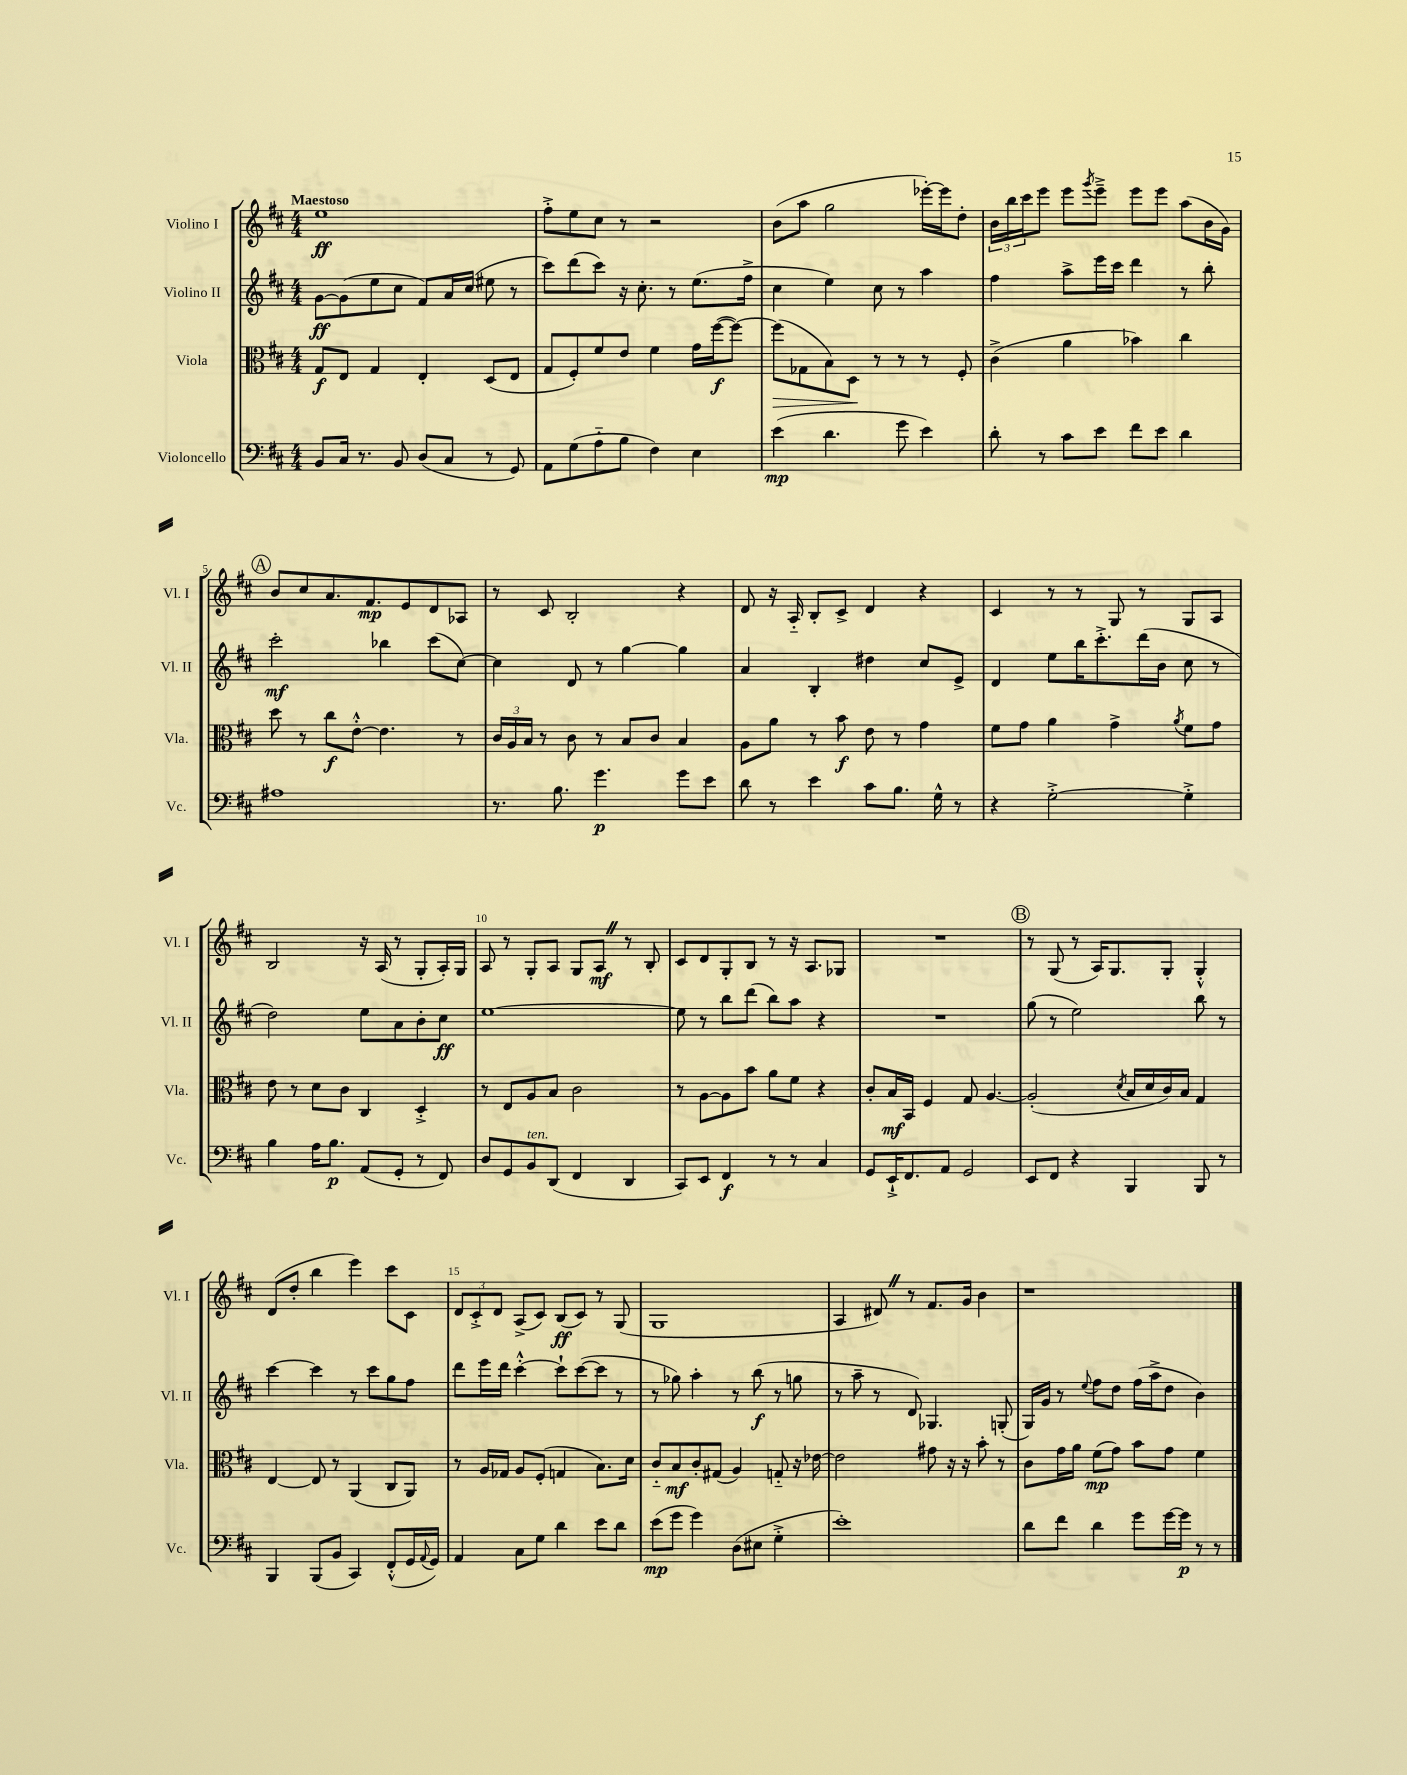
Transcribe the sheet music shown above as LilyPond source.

<<
\new StaffGroup <<
\new Staff = "s0" \with { instrumentName = "Violino I" shortInstrumentName = "Vl. I" } {
    \clef treble \key d \major \numericTimeSignature \time 4/4 \tempo "Maestoso"
    e''1\ff |
    fis''8-.-> e''8 cis''8 r8 r2 |
    b'8( a''8 g''2 ees'''16~-.) ees'''16 d''8-. |
    \tuplet 3/2 { b'16 b''16 cis'''16 } e'''8 e'''8 \acciaccatura { g'''8 } e'''8---> e'''8 e'''8 a''8( b'16 g'16) |
    \mark \markup { \circle "A" } b'8 cis''8 a'8. fis'8.\mp e'8 d'8 aes8 |
    r8 cis'8 b2-. r4 |
    d'8 r16 a16-_ b8-. cis'8-> d'4 r4 |
    cis'4 r8 r8 g8 r8 g8 a8 |
    b2 r16 a16( r8 g8-. a16-.) g16 |
    a8 r8 g8-. a8 g8 a8\mf \once \override BreathingSign.text = \markup { \musicglyph "scripts.caesura.straight" } \breathe r8 b8-. |
    cis'8 d'8 g8-. b8 r8 r16 a8. ges8 |
    R1 |
    \mark \markup { \circle "B" } r8 g8( r8 a16) g8. g8-. g4-.-^ |
    d'8( d''8-. b''4 e'''4) cis'''8 cis'8 |
    \tuplet 3/2 { d'8 cis'8-.-> d'8 } a8->( cis'8) b8\ff( cis'8) r8 g8( |
    g1 |
    a4 dis'8) \once \override BreathingSign.text = \markup { \musicglyph "scripts.caesura.straight" } \breathe r8 fis'8. g'16 b'4 |
    r1 \bar "|." |
}
\new Staff = "s1" \with { instrumentName = "Violino II" shortInstrumentName = "Vl. II" } {
    \clef treble \key d \major \numericTimeSignature \time 4/4
    g'8~\ff g'8( e''8 cis''8 fis'8) a'16 cis''16( eis''8 r8 |
    cis'''8) d'''8( cis'''8) r16 cis''8.-. r8 e''8.( fis''16-> |
    cis''4 e''4) cis''8 r8 a''4 |
    fis''4 a''8-> e'''16 cis'''16 d'''4 r8 b''8-. |
    \mark \markup { \circle "A" } cis'''2-.\mf bes''4 cis'''8( cis''8~) |
    cis''4 d'8 r8 g''4~ g''4 |
    a'4 b4-. dis''4 cis''8 e'8-> |
    d'4 e''8 b''16 cis'''8.-.-> d'''16( b'16 cis''8 r8 |
    d''2) e''8 a'8 b'8-. cis''8\ff |
    e''1~ |
    e''8 r8 b''8 d'''8( b''8) a''8 r4 |
    R1 |
    \mark \markup { \circle "B" } g''8( r8 e''2) b''8 r8 |
    cis'''4~ cis'''4 r8 cis'''8 g''8 fis''8 |
    d'''8 e'''16 d'''16 cis'''4~-.-^ cis'''8-! cis'''8~( cis'''8 r8 |
    r8 ges''8) a''4-. r8 b''8\f( r8 g''8 |
    r8 a''8-- r8 d'8) ges4. g8-.( |
    g16) g'16 r8 \appoggiatura { e''8 } fis''8 d''8 fis''16( a''16-> d''8 b'4) \bar "|." |
}
\new Staff = "s2" \with { instrumentName = "Viola" shortInstrumentName = "Vla." } {
    \clef alto \key d \major \numericTimeSignature \time 4/4
    g8\f e8 g4 e4-. d8( e8 |
    g8 fis8-.) fis'8 e'8 fis'4 g'16 fis''16~\f( fis''8~) |
    fis''8\>( ges8 b8) d8\! r8 r8 r8 fis8-. |
    cis'4->( a'4 bes'4) cis''4 |
    \mark \markup { \circle "A" } d''8 r8 cis''8\f e'8~-.-^ e'4. r8 |
    \tuplet 3/2 { cis'16 a16 b16 } r8 cis'8 r8 b8 cis'8 b4 |
    a8 a'8 r8 b'8\f e'8 r8 g'4 |
    fis'8 g'8 a'4 g'4-> \acciaccatura { a'8 } fis'8 g'8 |
    e'8 r8 d'8 cis'8 cis4 d4-.-> |
    r8 e8 a8 b8 cis'2 |
    r8 a8~ a8 b'8 a'8 fis'8 r4 |
    cis'8-. b16\mf b,16 fis4 g8 a4.~ |
    \mark \markup { \circle "B" } a2-.( \acciaccatura { d'8 } b16 d'16 cis'16) b16 g4 |
    e4~ e8 r8 a,4( cis8 a,8) |
    r8 a16 ges16 a8 fis8-.( g4 b8.) d'16 |
    cis'8-_ b8\mf cis'8-. gis8( a4) g8-_ r16 ees'16~ |
    ees'2 gis'8 r16 r16 b'8-. r8 |
    cis'8 g'16 a'16 fis'8\mp( g'8) b'8 g'8 fis'4 \bar "|." |
}
\new Staff = "s3" \with { instrumentName = "Violoncello" shortInstrumentName = "Vc." } {
    \clef bass \key d \major \numericTimeSignature \time 4/4
    b,8 cis16 r8. b,8 d8( cis8 r8 g,8) |
    a,8 g8( a8-_ b8 fis4) e4 |
    e'4\mp( d'4. g'8 e'4) |
    d'8-. r8 cis'8 e'8 fis'8 e'8 d'4 |
    \mark \markup { \circle "A" } ais1 |
    r8. b8. g'4.\p g'8 e'8 |
    d'8 r8 e'4 cis'8 b8. g16-^ r8 |
    r4 g2~-.-> g4-.-> |
    b4 a16 b8.\p a,8( g,8-. r8 fis,8) |
    d8 g,8 b,8^\markup { \italic "ten." } d,8( fis,4 d,4 |
    cis,8) e,8 fis,4\f r8 r8 cis4 |
    g,8 e,16-!-> fis,8. a,8 g,2 |
    \mark \markup { \circle "B" } e,8 fis,8 r4 b,,4 b,,8 r8 |
    b,,4 b,,8( b,8 cis,4) fis,8-.-^( g,16 \appoggiatura { a,8 } g,16) |
    a,4 cis8 g8 d'4 e'8 d'8 |
    e'8\mp( g'8 g'4) d8( eis8 g4-.-> |
    e'1-.) |
    d'8 fis'8 d'4 g'8 g'16~ g'16\p r8 r8 \bar "|." |
}
>>
>>
\layout { \context { \Score \override BarNumber.break-visibility = ##(#f #t #t) barNumberVisibility = #(every-nth-bar-number-visible 5) } }
